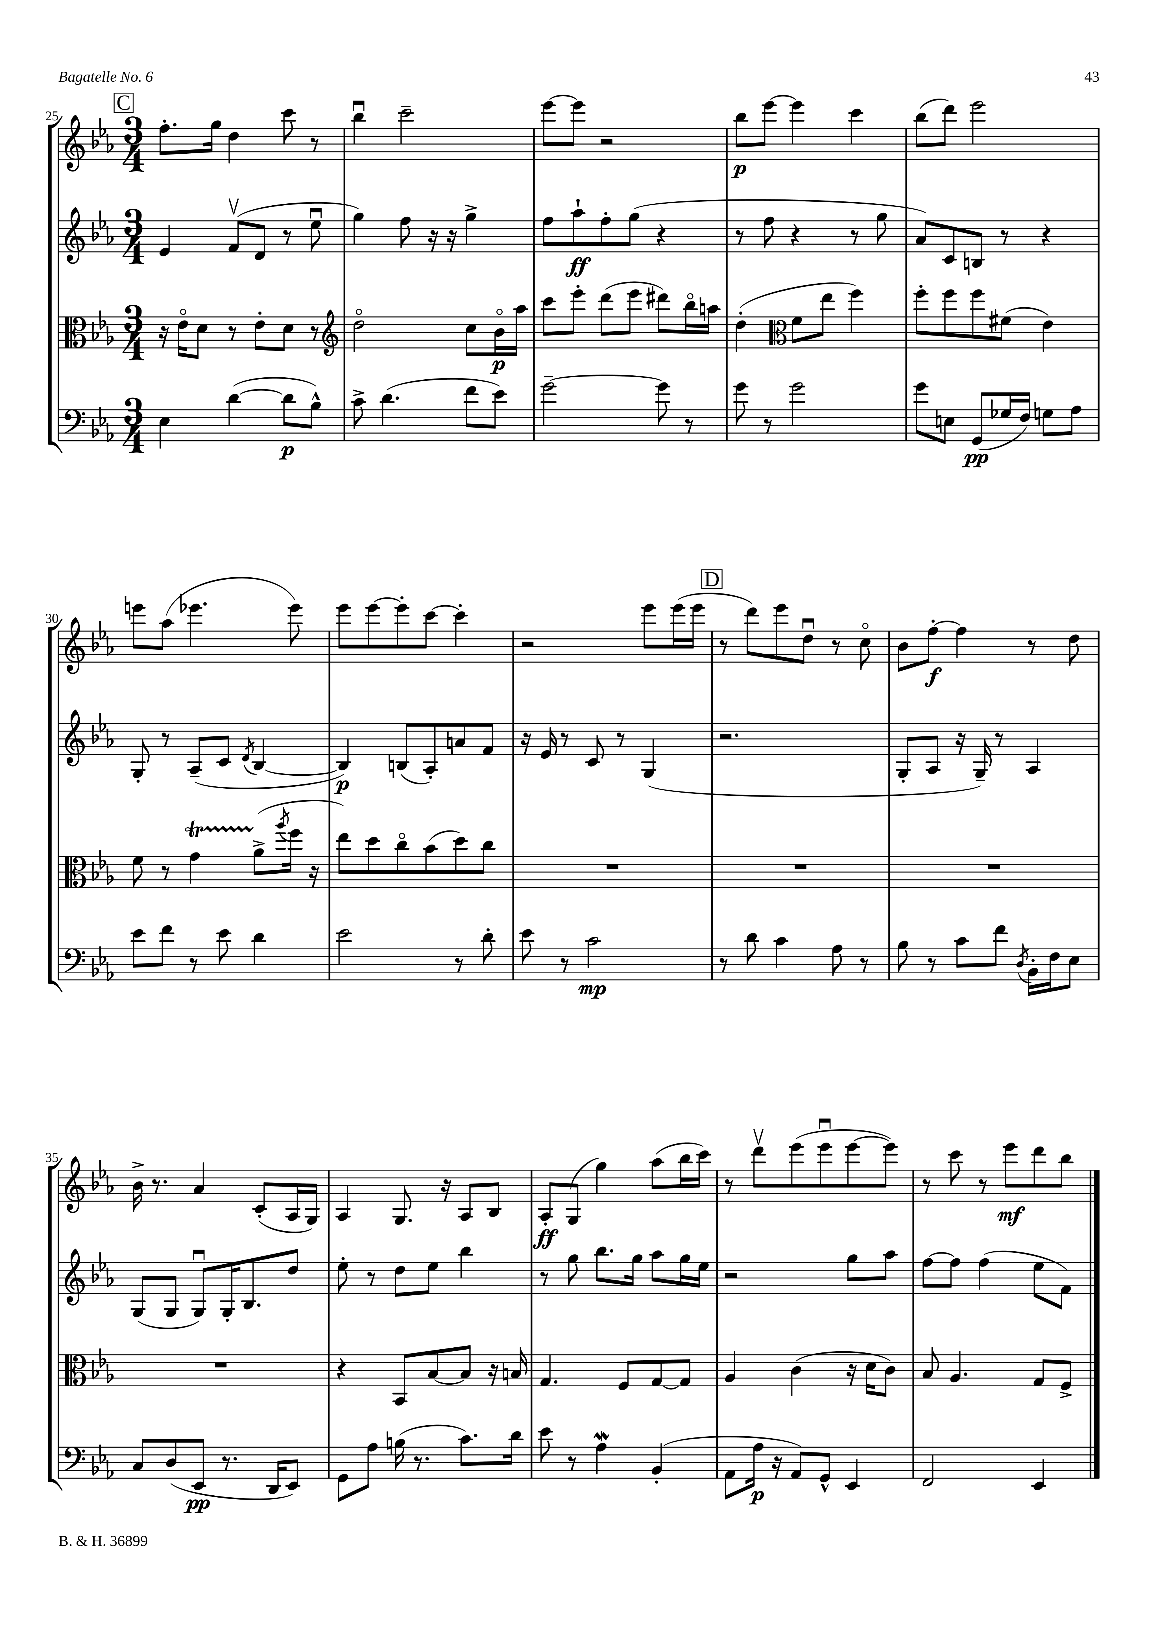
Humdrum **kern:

**kern	**kern	**kern	**kern
*staff4	*staff3	*staff2	*staff1
*clefF4	*clefC3	*clefG2	*clefG2
*k[b-e-a-]	*k[b-e-a-]	*k[b-e-a-]	*k[b-e-a-]
*M3/4	*M3/4	*M3/4	*M3/4
4E-	16r	4e-	8.ff'
.	16e-o	.	.
.	8d	.	.
.	.	.	16gg
([4d	8r	(8fv	4dd
.	8e-'	8d	.
8d]	8d	8r	8ccc
8B-^^)	8r	8ee-u	8r
=	=	=	=
*	*clefG2	*	*
8c^	2ddo	4gg)	4bb-u
(4.d	.	.	.
.	.	8ff	2ccc~
.	.	16r	.
.	.	16r	.
8f	8cc	4gg^	.
8e-)	16b-o	.	.
.	16aa-	.	.
=	=	=	=
[2g~	8ccc	8ff	[8eee-
.	8eee-'	8aa-`	8eee-]
.	(8ddd	8ff'	2r
.	8eee-	(8gg	.
8g]	8ddd#)	4r	.
8r	16bb-o	.	.
.	16aa	.	.
=	=	=	=
8g	(4dd'	8r	8bb-
8r	.	8ff	[8eee-
*	*clefC3	*	*
2g	8f	4r	4eee-]
.	8ee-	.	.
.	4ff)	8r	4ccc
.	.	8gg	.
=	=	=	=
8g	8ff'	8a-)	(8bb-
8E	8ff	8c	8ddd)
(8GG	8ff	8B	2eee-
16G-	(8f#	8r	.
16F)	.	.	.
8G	4e-)	4r	.
8A-	.	.	.
=	=	=	=
8e-	8f	8G'	8eee
8f	8r	8r	(8aa-
8r	4g	(8A-~	4.eee-
8e-	.	8c	.
.	.	8qd	.
4d	(8a-^	[4B-	.
.	8qaa-	.	.
.	16ff	.	8eee-)
.	16r	.	.
=	=	=	=
2e-	8ee-)	4B-])	8eee-
.	8dd	.	[8eee-
.	8cco	(8B	8eee-']
.	(8b-	8A-')	[8ccc
8r	8dd)	8a	4ccc']
8d'	8cc	8f	.
=	=	=	=
8e-	2.r	16r	2r
.	.	16e-	.
8r	.	8r	.
2c	.	8c	.
.	.	8r	.
.	.	(4G	8eee-
.	.	.	(16eee-
.	.	.	16eee-
=	=	=	=
8r	2.r	2.r	8r
8d	.	.	8ddd)
4c	.	.	8eee-
.	.	.	8ddu
8A-	.	.	8r
8r	.	.	8cco
=	=	=	=
8B-	2.r	8G'	8b-
8r	.	8A-	[8ff'
8c	.	16r	4ff]
.	.	16G~)	.
8f	.	8r	.
8qD	.	.	.
16BB-'	.	4A-	8r
16F	.	.	.
8E-	.	.	8dd
=	=	=	=
8C	2.r	(8G	16b-^
.	.	.	8.r
(8D	.	8G	.
8EE-	.	8Gu)	4a-
8.r	.	16G'	.
.	.	8.B-	.
.	.	.	(8c'
16DD	.	.	.
8EE-)	.	8dd	16A-
.	.	.	16G)
=	=	=	=
8GG	4r	8ee-'	4A-
8A-	.	8r	.
(16B	8BB-	8dd	8.G
8.r	.	.	.
.	[8B-	8ee-	.
.	.	.	16r
8.c)	8B-]	4bb-	8A-
.	16r	.	8B-
16d	16B	.	.
=	=	=	=
8e-	4.G	8r	8A-'
8r	.	8gg	(8G
4A-	.	8.bb-	4gg)
.	8F	.	.
.	.	16gg	.
(4BB-'	[8G	8aa-	(8aa-
.	8G]	16gg	16bb-
.	.	16ee-	16ccc)
=	=	=	=
8AA-	4A-	2r	8r
16A-	.	.	8dddv
16r	.	.	.
8AA-)	(4c	.	(8eee-
8GG^^	.	.	8eee-u
4EE-	16r	8gg	[8eee-
.	16d	.	.
.	8c)	8aa-	8eee-])
=	=	=	=
2FF	8B-	[8ff	8r
.	4.A-	8ff]	8ccc
.	.	(4ff	8r
.	.	.	8eee-
4EE-	8G	8ee-	8ddd
.	8F^	8f)	8bb-
==	==	==	==
*-	*-	*-	*-
